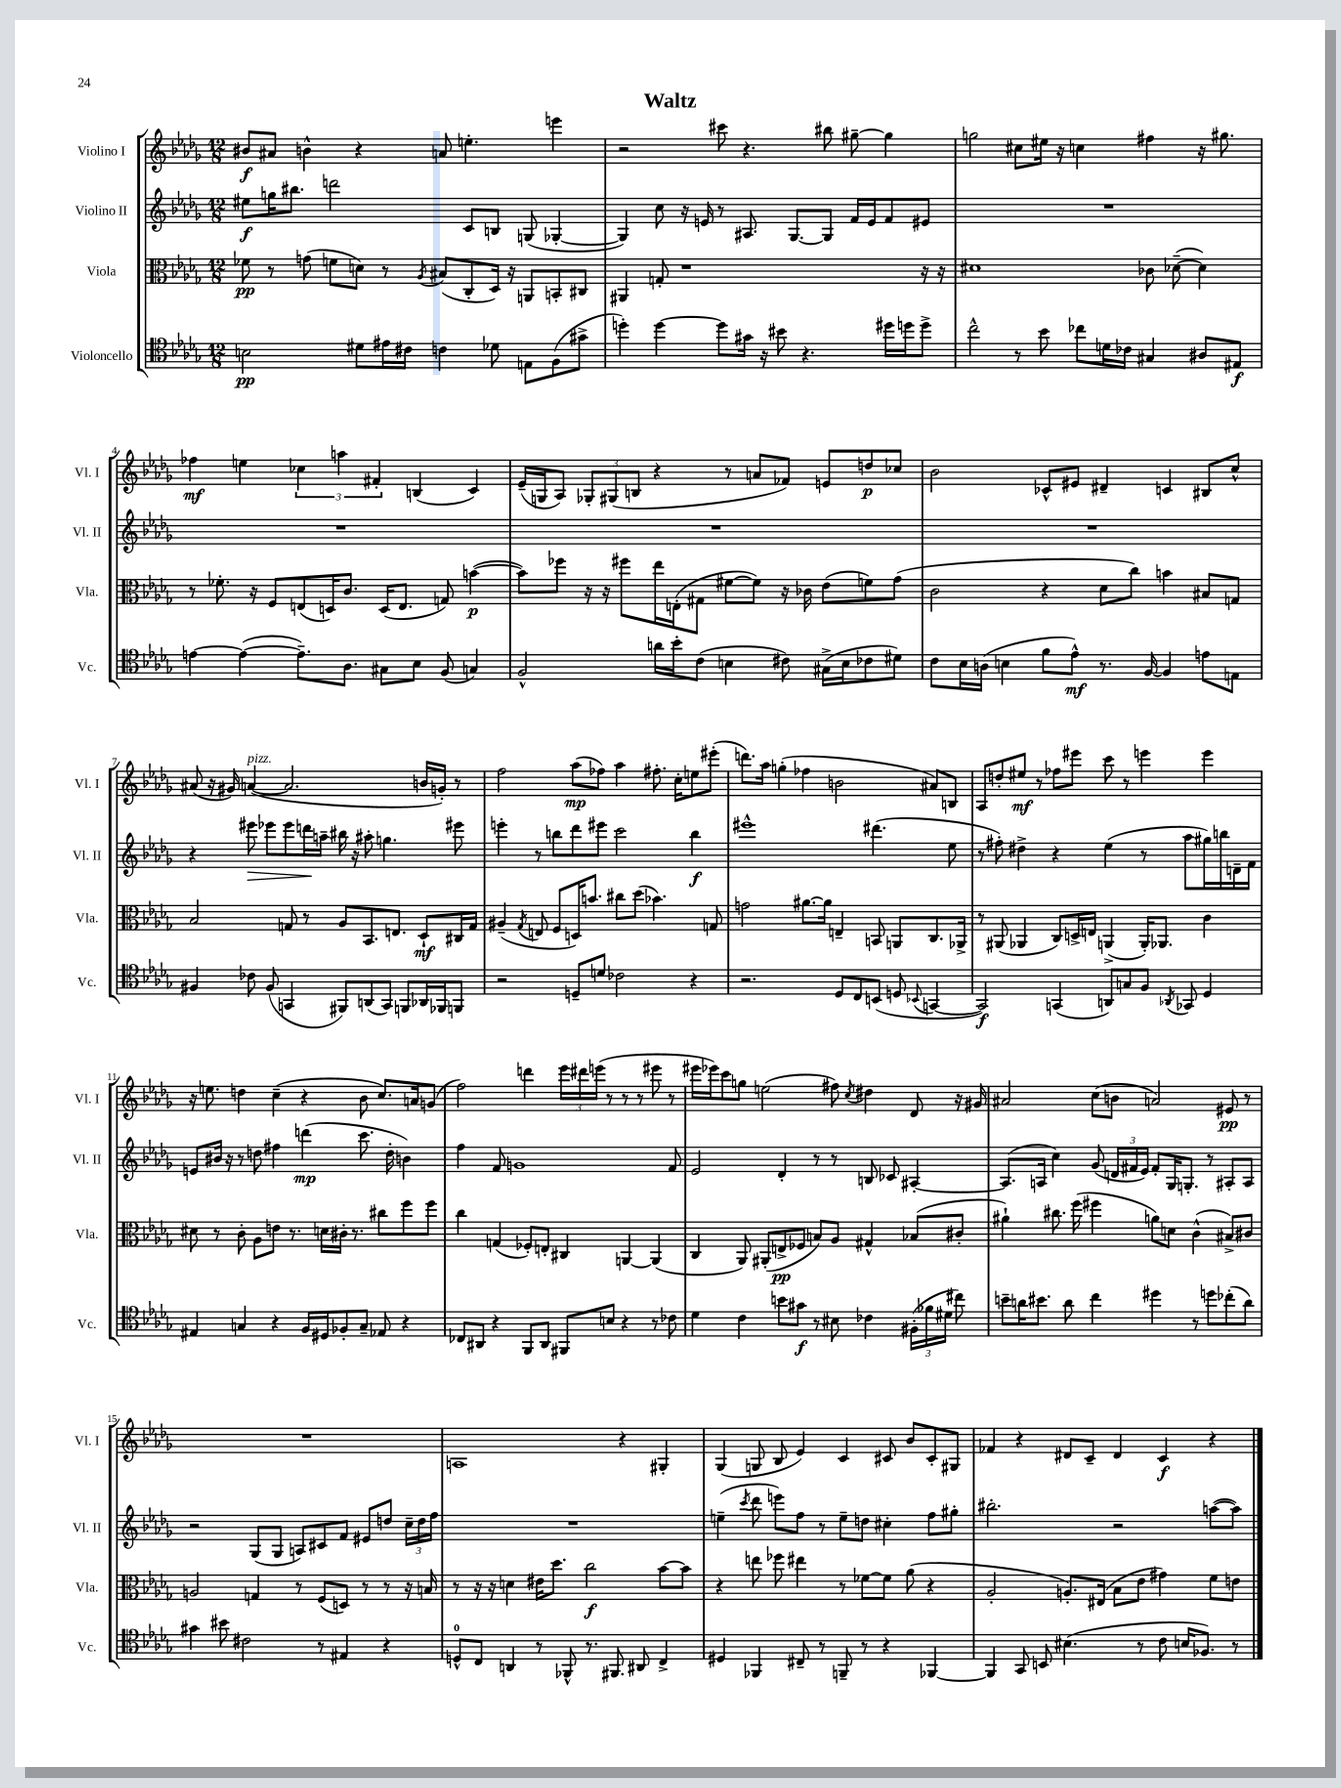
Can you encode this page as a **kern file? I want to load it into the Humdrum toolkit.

**kern	**dynam	**kern	**dynam	**kern	**dynam	**kern	**dynam
*part4	*part4	*part3	*part3	*part2	*part2	*part1	*part1
*staff4	*staff4	*staff3	*staff3	*staff2	*staff2	*staff1	*staff1
*I"Violoncello	*	*I"Viola	*	*I"Violino II	*	*I"Violino I	*
*I'Vc.	*	*I'Vla.	*	*I'Vl. II	*	*I'Vl. I	*
*clefC4	*	*clefC3	*	*clefG2	*	*clefG2	*
*k[b-e-a-d-g-]	*	*k[b-e-a-d-g-]	*	*k[b-e-a-d-g-]	*	*k[b-e-a-d-g-]	*
*M12/8	*	*M12/8	*	*M12/8	*	*M12/8	*
=1	=1	=1	=1	=1	=1	=1	=1
2Bn\	pp	8f-X\	pp	8ee#X\L	f	8b#X/L	f
.	.	8r	.	16ggn\K	.	8a#X/J	.
.	.	.	.	8.bb#X\J	.	.	.
.	.	(8gn\	.	.	.	4bn^^\	.
.	.	8fn\L	.	2dddn\	.	.	.
8d#X\L	.	8dn\J)	.	.	.	4r	.
16e#X\L	.	8r	.	.	.	.	.
16c#X\JJ	.	.	.	.	.	.	.
.	.	8qA-/	.	.	.	.	.
4cn\	.	(8B#X/L	.	.	.	8an/	.
.	.	8C'/	.	8c/L	.	4.een'\	.
8d-X\	.	16D-/Jk)	.	8Bn/J	.	.	.
.	.	16r	.	.	.	.	.
8En\L	.	8AAn/L	.	(8Gn/	.	.	.
(8F\	.	8BBn'/	.	[4G-X'/	.	4eeen\	.
8g#X^\J	.	8C#X/J	.	.	.	.	.
=2	=2	=2	=2	=2	=2	=2	=2
4ddn'\)	.	4AA#X/	.	4G-/])	.	2r	.
[4dd\	.	8Gn'/	.	8cc\	.	.	.
.	.	1r	.	16r	.	.	.
.	.	.	.	16en/	.	.	.
8dd\L]	.	.	.	8r	.	8ccc#X\	.
16g#X\Jk	.	.	.	8.A#X/	.	4.r	.
16r	.	.	.	.	.	.	.
8b#X\	.	.	.	.	.	.	.
.	.	.	.	[8.G-/L	.	.	.
4.r	.	.	.	.	.	.	.
.	.	.	.	8G-/J]	.	8bb#X\	.
.	.	.	.	16f/LL	.	[8gg#X~\	.
.	.	.	.	16e/J	.	.	.
16dd#X\LL	.	.	.	8f/	.	4gg#\]	.
16ddn\J	.	.	.	.	.	.	.
8dd^\J	.	16r	.	8e#X/J	.	.	.
.	.	16r	.	.	.	.	.
=3	=3	=3	=3	=3	=3	=3	=3
2cc^^\	.	1d#X	.	1.r	.	2ggn\	.
8r	.	.	.	.	.	8cc#X\L	.
8b-\	.	.	.	.	.	16ee#X\Jk	.
.	.	.	.	.	.	16r	.
8cc-X\L	.	.	.	.	.	4ccn\	.
16dn\L	.	.	.	.	.	.	.
16c-X\JJ	.	.	.	.	.	.	.
4G#X/	.	8c-X\	.	.	.	4ff#X\	.
.	.	([8d-X~\	.	.	.	.	.
8A#X/L	.	4d-\])	.	.	.	16r	.
.	.	.	.	.	.	8.gg#X\	.
8E#X/J	f	.	.	.	.	.	.
!!LO:LB:g=z
=4	=4	=4	=4	=4	=4	=4	=4
[4en\	.	8r	.	1.r	.	4ff-X\	mf
.	.	8.f-X'\	.	.	.	.	.
(4e\_	.	.	.	.	.	4een\	.
.	.	16r	.	.	.	.	.
.	.	8F/L	.	.	.	.	.
8.e~\L])	.	(8En/	.	.	.	6cc-X\	.
.	.	16Dn/K)	.	.	.	.	.
.	.	.	.	.	.	6aan\	.
8.A-\J	.	8.c/J	.	.	.	.	.
.	.	.	.	.	.	6f#X'/	.
8G#X\L	.	(16D/KL	.	.	.	.	.
.	.	8.E/J	.	.	.	.	.
8B-\J	.	.	.	.	.	(4Bn/	.
(8F/	.	8Gn/)	.	.	.	.	.
4Gn/)	.	([4bn\	p	.	.	4c/)	.
=5	=5	=5	=5	=5	=5	=5	=5
2F^^/	.	8b\L])	.	1.r	.	(16e-~/LL	.
.	.	.	.	.	.	16Gn/J	.
.	.	8ff-X\J	.	.	.	8A-/J)	.
.	.	16r	.	.	.	12G-X'/L	.
.	.	16r	.	.	.	.	.
.	.	.	.	.	.	(12G#X/	.
.	.	8ff#X\L	.	.	.	.	.
.	.	.	.	.	.	12Bn/J	.
16an\LL	.	16ee-\L	.	.	.	4r	.
16b-'\J	.	(16En'\J	.	.	.	.	.
(8c\J	.	8G#X\J	.	.	.	.	.
4Bn\	.	[8f#X\L	.	.	.	8r	.
.	.	8f#\J])	.	.	.	8an/L	.
8c#X\)	.	16r	.	.	.	8f-X/J)	.
.	.	16c-X\	.	.	.	.	.
(16G#X^\LL	.	(8e-\L	.	.	.	8en/L	.
16B\J	.	.	.	.	.	.	.
8c-X\	.	8fn\)	.	.	.	8ddn/	p
8d#X\J)	.	(8g-\J	.	.	.	8cc-X/J	.
=6	=6	=6	=6	=6	=6	=6	=6
8c\L	.	2c\	.	1.r	.	2b-\	.
16B-\L	.	.	.	.	.	.	.
(16An\JJ	.	.	.	.	.	.	.
4Bn\	.	.	.	.	.	.	.
8f\L	.	4r	.	.	.	8c-X^^/L	.
8e-^^\J)	mf	.	.	.	.	8e#X/J	.
8.r	.	8d-\L	.	.	.	4d#X~/	.
.	.	8cc\J)	.	.	.	.	.
[16F/	.	.	.	.	.	.	.
4F/]	.	4bn\	.	.	.	4cn/	.
8en\L	.	8B#X/L	.	.	.	8B#X/L	.
8En\J	.	8Gn/J	.	.	.	8cc^^/J	.
!!LO:LB:g=z
=7	=7	=7	=7	=7	=7	=7	=7
4F#X/	.	2B-/	.	4r	.	(8a#X/	.
.	.	.	.	.	.	16r	.
.	.	.	.	.	.	16g#X/)	.
!	!	!	!	!	!	!LO:TX:a:i:t=pizz.	!
!	!	!	!	!	!LO:HP:b	!	!
8c-X\	.	.	.	8eee#X\	>	([4an/	.
(8F#/	.	.	.	8eee-X\L	.	.	.
4GGn/	.	8Gn/	.	8eee-\	.	2.a/]	.
.	.	8r	.	16dddn\L	.	.	.
.	.	.	.	16aan~\JJ	]	.	.
8FF#X/L)	.	8A-/L	.	16bb#X\	.	.	.
.	.	.	.	16r	.	.	.
(8AAn/	.	8.BB-/	.	8aa#X'\	.	.	.
8GG/J)	.	.	.	4.ggn\	.	.	.
.	.	8.En/J	.	.	.	.	.
8FFn/L	.	.	.	.	.	.	.
16AA-X/L	.	8D-`/L	mf	.	.	16bn/LL	.
16FF-X/J	.	.	.	.	.	16gn'/JJ)	.
8FFn/J	.	16C#X/L	.	8eee#X\	.	8r	.
.	.	16G/JJ	.	.	.	.	.
=8	=8	=8	=8	=8	=8	=8	=8
2r	.	(4A#X~/	.	4eeen'\	.	2ff\	.
.	.	8qG-/	.	.	.	.	.
.	.	8En/	.	8r	.	.	.
.	.	8F/L	.	8bbn\L	.	.	.
8Dn~/L	.	16Dn/K)	.	8ddd-\	.	(8aa-\L	mp
.	.	8.bn/J	.	.	.	.	.
8dn/J	.	.	.	8eee#X\J	.	8ff-X\J)	.
2c-X\	.	8cc#X\L	.	2ccc\	.	4aa-\	.
.	.	(8dd-\J	.	.	.	.	.
.	.	4.b-X\)	.	.	.	8.ff#X'\	.
.	.	.	.	.	.	16cc'\KL	.
4r	.	.	.	4bb\	f	8een\	.
.	.	8Gn/	.	.	.	(8eee#X'\J	.
=9	=9	=9	=9	=9	=9	=9	=9
2.r	.	2gn\	.	1eee#X^^	.	8.dddn\L)	.
.	.	.	.	.	.	16aa-\Jk	.
.	.	.	.	.	.	(4ggn'\	.
.	.	[8.a#X\L	.	.	.	4ff-X\	.
.	.	16a#\Jk]	.	.	.	.	.
8D-/L	.	4En~/	.	.	.	2bn\	.
8C/	.	.	.	.	.	.	.
(8BBn/J	.	8BBn/	.	(4.ddd#X\	.	.	.
8Dn/	.	8AAn/L	.	.	.	.	.
8qqBB-X/	.	.	.	.	.	.	.
[4GGn/	.	8.C/	.	.	.	8a#X/L)	.
.	.	.	.	8ee-\	.	8Bn/J	.
.	.	16AA-X^/Jk	.	.	.	.	.
=10	=10	=10	=10	=10	=10	=10	=10
2GG/])	f	8r	.	8r	.	8A-/L	.
.	.	(8AA#X/	.	8ff#X'\)	.	8ddn'/	.
.	.	4AA-X/	.	4dd#X^\	.	8ee#X/J	mf
.	.	.	.	.	.	8r	.
(4GGn/	.	8C/L)	.	4r	.	8ff-X\L	.
.	.	16Dn^/L	.	.	.	8eee#X\J	.
.	.	16En/JJ	.	.	.	.	.
8AAn/L)	.	(4AAn^/	.	(4ee-\	.	8ccc\	.
8Gn/	.	.	.	.	.	8r	.
8F/J	.	16AA'/KL)	.	8r	.	4eeen\	.
.	.	8.AA-X/J	.	.	.	.	.
8qAA-X/	.	.	.	.	.	.	.
8GG-X/	.	.	.	8aa-\L	.	.	.
4D-/	.	4c\	.	16gg#X\L)	.	4eee\	.
.	.	.	.	16bbn\	.	.	.
.	.	.	.	16dn~\	.	.	.
.	.	.	.	16f\JJ	.	.	.
!!LO:LB:g=z
=11	=11	=11	=11	=11	=11	=11	=11
4E#X/	.	8d#X\	.	8en/L	.	16r	.
.	.	.	.	.	.	8.een\	.
.	.	8r	.	16b#X/Jk	.	.	.
.	.	.	.	16r	.	.	.
4Gn/	.	8c'\	.	8r	.	4ddn\	.
.	.	8A-\L	.	8ddn\	.	.	.
4r	.	8en\J	.	4ff#X\	.	(4cc~\	.
.	.	8.r	.	.	.	.	.
16F/LL	.	.	.	(4dddn\	mp	4r	.
16D#X/J	.	16dn\LL	.	.	.	.	.
8F-X'/	.	16c#X'\JJ	.	.	.	.	.
.	.	8.r	.	.	.	.	.
8G~/J	.	.	.	8.ccc\	.	8b-\	.
8E-X/	.	8cc#X\L	.	.	.	8.cc/L)	.
.	.	.	.	16dd'\	.	.	.
4r	.	8ff\	.	4bn\)	.	.	.
.	.	.	.	.	.	16an/k	.
.	.	8ff\J	.	.	.	(8gn/J	.
=12	=12	=12	=12	=12	=12	=12	=12
8C-X/L	.	4cc\	.	4ff\	.	2ff\)	.
8AA#X/J	.	.	.	.	.	.	.
4r	.	(4Gn/	.	8f/	.	.	.
.	.	.	.	1gn	.	.	.
8FF/L	.	8F-X'/L)	.	.	.	4dddn\	.
8AA#/J	.	8En'/J	.	.	.	.	.
8FF#X/L	.	4C#X/	.	.	.	24eee-\LL	.
.	.	.	.	.	.	24ddd#X\	.
.	.	.	.	.	.	(24eeen\JJ	.
8Bn/J	.	.	.	.	.	8r	.
4r	.	[4AAn/	.	.	.	8r	.
.	.	.	.	.	.	8r	.
8r	.	(4AA/]	.	.	.	8eee#X\	.
8c-X\	.	.	.	8f/	.	8r	.
=13	=13	=13	=13	=13	=13	=13	=13
4d-\	.	4C/	.	2e-/	.	16eee#X\LL	.
.	.	.	.	.	.	16eee-X\J)	.
.	.	.	.	.	.	8ccc\	.
4c\	.	8AA-/)	.	.	.	8ggn\J	.
.	.	(8AA#X'/L	.	.	.	(2een\	.
8bn\L	.	8En^/	pp	4d-'/	.	.	.
8g#X\J	f	8F-X/J	.	.	.	.	.
8r	.	8Bn/L)	.	8r	.	.	.
8B#X\	.	8A-/J	.	8r	.	8ff#X\)	.
.	.	.	.	.	.	8qcc/	.
4c-X\	.	4G#X^^/	.	8Bn/	.	4dd#X\	.
.	.	.	.	8c-X/	.	.	.
(24F#X'\LL	.	(8B-X/L	.	[4A#X'/	.	8d-/	.
24f-X\	.	.	.	.	.	.	.
24d#X\JJ	.	.	.	.	.	.	.
8cc#X\)	.	8c#X'/J	.	.	.	16r	.
.	.	.	.	.	.	16g#X/	.
=14	=14	=14	=14	=14	=14	=14	=14
8bn~\L	.	4a#X`\)	.	(8.A#/L]	.	2a#X/	.
16an\K	.	.	.	.	.	.	.
8.b#X\J	.	.	.	16An/Jk	.	.	.
.	.	8.cc#X\	.	4cc\)	.	.	.
8a\	.	.	.	.	.	.	.
.	.	(16ff\	.	.	.	.	.
4cc\	.	4ff#X\	.	(8g-/	.	(8cc\L	.
.	.	.	.	24dn/LL	.	8bn\J	.
.	.	.	.	24f#X/	.	.	.
.	.	.	.	24e-/JJ)	.	.	.
4dd#X\	.	8an\L)	.	8f#'/L	.	2an/)	.
.	.	8dn\J	.	16G-/K	.	.	.
.	.	.	.	8.Gn'/J	.	.	.
8r	.	(4c^^\	.	.	.	.	.
8ddn\L	.	.	.	8r	.	.	.
(8cc-X'\	.	8B#X^/L)	.	8A#X'/L	.	8e#X/	pp
8a\J)	.	8c#X/J	.	8A#/J	.	8r	.
!!LO:LB:g=z
=15	=15	=15	=15	=15	=15	=15	=15
4g#X\	.	2An/	.	2r	.	1.r	.
8b#X\	.	.	.	.	.	.	.
2c#X\	.	.	.	.	.	.	.
.	.	4Gn/	.	(8G-/L	.	.	.
.	.	.	.	8G-/J	.	.	.
.	.	8r	.	8An/L)	.	.	.
8r	.	(8F/L	.	8c#X/	.	.	.
4E#X/	.	8Dn/J)	.	8f/J	.	.	.
.	.	8r	.	8e#X/L	.	.	.
4r	.	8r	.	8ddn/J	.	.	.
.	.	16r	.	24cc~\LL	.	.	.
.	.	.	.	24dd\	.	.	.
.	.	16Bn/	.	.	.	.	.
.	.	.	.	24ff\JJ	.	.	.
=16	=16	=16	=16	=16	=16	=16	=16
8Dn^^/L	.	8r	.	1.r	.	1An	.
8C/J	.	16r	.	.	.	.	.
.	.	16r	.	.	.	.	.
4AAn/	.	4dn\	.	.	.	.	.
8r	.	16e#X\KL	.	.	.	.	.
.	.	8.dd-\J	.	.	.	.	.
8FF-X^^/	.	.	.	.	.	.	.
8.r	.	2cc\	f	.	.	.	.
8.FF#X/	.	.	.	.	.	.	.
.	.	.	.	.	.	4r	.
8AA#X/	.	.	.	.	.	.	.
4C^/	.	[8b-\L	.	.	.	4G#X'/	.
.	.	8b-\J]	.	.	.	.	.
=17	=17	=17	=17	=17	=17	=17	=17
4D#X/	.	4r	.	(4een~\	.	(4G-/	.
.	.	.	.	8qccc/	.	.	.
4FF-X/	.	8een\	.	8ddd-\	.	8Gn/	.
.	.	8ff-X\	.	8eeen\L)	.	8B-/	.
8C#X~/	.	4ee#X\	.	8ff\J	.	4e-/)	.
8r	.	.	.	8r	.	.	.
8FFn~/	.	8r	.	8ee~\L	.	4c/	.
8r	.	[8f-X\L	.	8ddn\J	.	.	.
4r	.	8f-\J]	.	4cc#X'\	.	8c#X/	.
.	.	(8a-\	.	.	.	8b-/L	.
[4FF-X/	.	4r	.	8ff\L	.	8c#'/	.
.	.	.	.	8gg#X'\J	.	8G#X/J	.
=18	=18	=18	=18	=18	=18	=18	=18
4FF-/]	.	2A-'/	.	2.bb#X'\	.	4f-X/	.
8GG-/	.	.	.	.	.	4r	.
8BBn/	.	.	.	.	.	.	.
(4.B#X\	.	8.An'/L)	.	.	.	8d#X/L	.
.	.	.	.	.	.	8c~/J	.
.	.	(16E#X/Jk	.	.	.	.	.
.	.	8B-\L	.	2r	.	4d#/	.
8r	.	8e-\J	.	.	.	.	.
8c\	.	4g#X\)	.	.	.	4c/	f
16Bn/KL	.	.	.	.	.	.	.
8.F-X/J)	.	.	.	.	.	.	.
.	.	8f\L	.	([8aan\L	.	4r	.
8r	.	8en\J	.	8aa\J])	.	.	.
==	==	==	==	==	==	==	==
*-	*-	*-	*-	*-	*-	*-	*-
